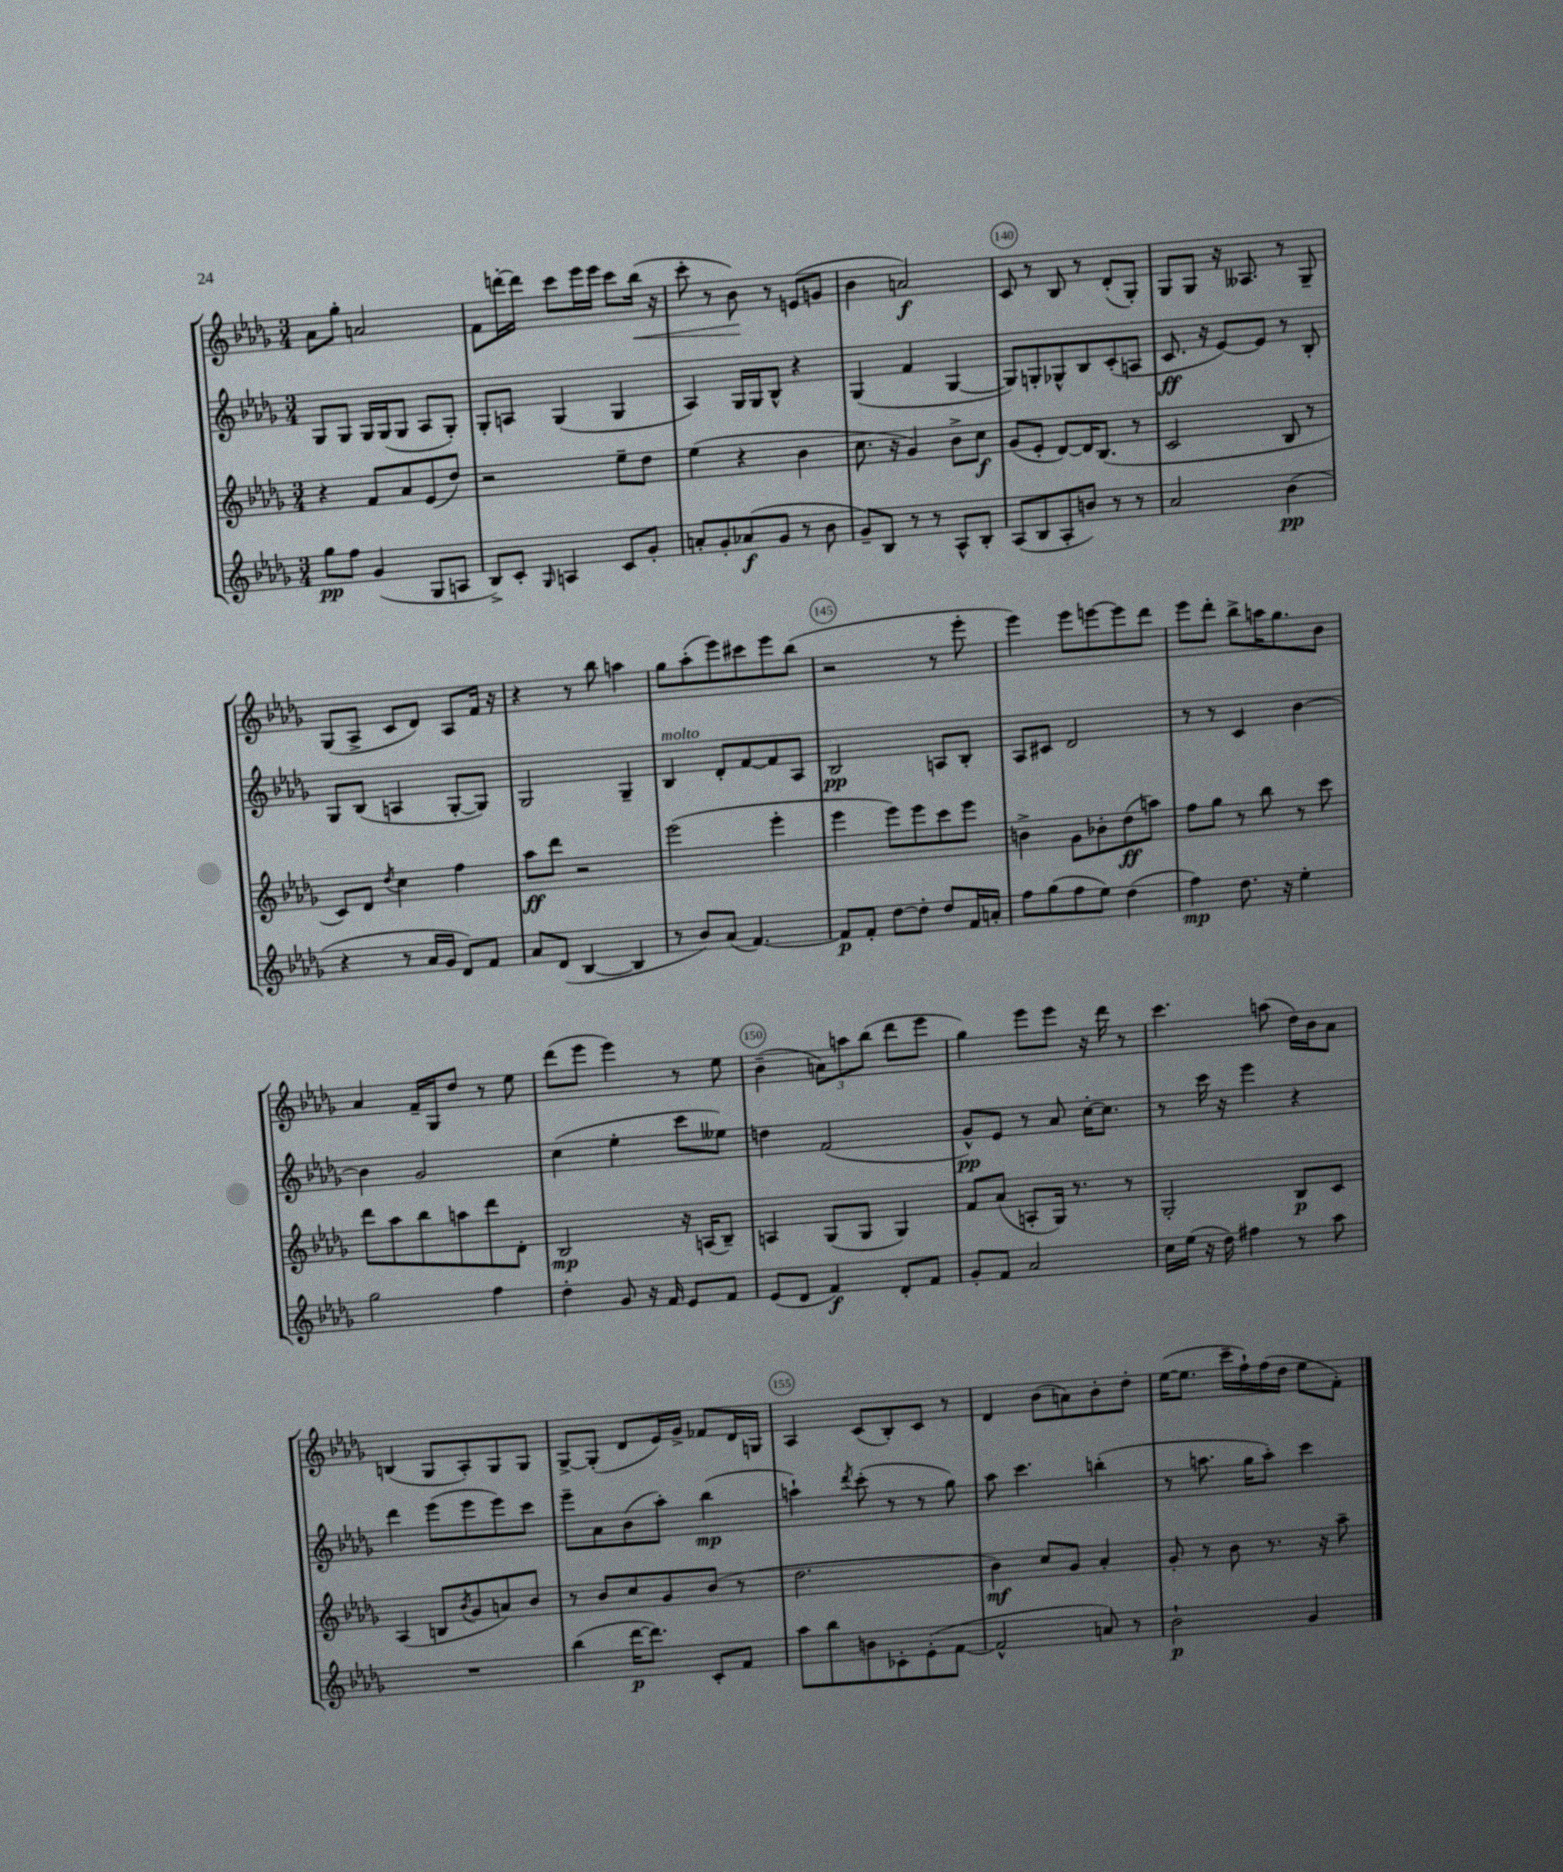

**kern	**kern	**kern	**kern
*staff4	*staff3	*staff2	*staff1
*clefG2	*clefG2	*clefG2	*clefG2
*k[b-e-a-d-g-]	*k[b-e-a-d-g-]	*k[b-e-a-d-g-]	*k[b-e-a-d-g-]
*M3/4	*M3/4	*M3/4	*M3/4
8gg-	4r	8G-	8a-
8ff	.	8G-	8gg-'
(4g-	8f	16G-	2a
.	.	(16G-	.
.	8a-	8G-	.
8G-	(8e-	8A-	.
8A	8dd-)	8G-')	.
=	=	=	=
8B-^)	2r	8G-'	8f
8c'	.	8A	[16ddd'
.	.	.	16ddd]
16qqG-	.	.	.
4A	.	(4G-	8ccc
.	.	.	16eee-
.	.	.	16eee-
8c	8ee-~	4G-	8ccc
8g-'	8dd-	.	(16bb-
.	.	.	16r
=	=	=	=
8a'	(4ee-	4A-)	8ccc'
8g-'	.	.	8r
(8a-	4r	16G-	8b-)
.	.	16G-	.
8g-	.	8B-^^	8r
8r	4b-	4r	(8e
8b-	.	.	8g
=	=	=	=
8g-~)	8.cc	(4G-	4b-
8B-	.	.	.
.	16r	.	.
8r	4g-)	4f	2a)
8r	.	.	.
8A-^^	8b-^	[4G-	.
8B-'	8cc	.	.
=	=	=	=
(8A-	(8g-	8G-])	8c
8B-	8e-'	8G'	8r
8A-'	[8d-)	8G-^^	8B-
8b)	16d-]	8B-	8r
.	(8.B-	.	.
8r	.	(8c'	(8d-'
8r	8r	8A	8G-')
=	=	=	=
2a-	2c	8.c	8G-
.	.	.	8G-
.	.	16r	.
.	.	[8e-)	16r
.	.	.	8.A--
.	.	8e-]	.
(4b-	8B-	8r	8r
.	8r	8B-'	8G-~
=	=	=	=
4r	8c)	8G-	(8G-
.	8d-	(8B-	8A-^
.	8qdd-	.	.
8r	4cc	4A	8c
16a-	.	.	8d-)
16g-	.	.	.
8d-)	4ff	[8G-'	8A-
8f	.	8G-])	16f
.	.	.	16r
=	=	=	=
8a-	8aa-	2G-	4r
(8d-	8ddd-	.	.
[4B-	2r	.	8r
.	.	.	8bb-
4B-]	.	4G-~	4aa
=	=	=	=
8r	(2eee-	4B-	8gg-
8b-)	.	.	(8aa-'
(8a-	.	8d-'	8eee-)
[4.f)	.	[8f	8ccc#
.	4eee-'	8f]	8eee-
.	.	8A-	(8bb-
=	=	=	=
8f]	4eee-	2B-	2r
8f'	.	.	.
[8dd-	8eee-)	.	.
8dd-']	8eee-	.	.
8dd-	8ccc	8A	8r
16f	8eee-	8B-'	8eee-'
16a'	.	.	.
=	=	=	=
8ff	4b^	8A-	4eee-)
(8gg-	.	8c#	.
8ff	8g-	2d-	8eee-
8ee-)	8b-'	.	[8eee
(4dd-	(8dd-	.	8eee]
.	8aa)	.	8ddd-
=	=	=	=
4ff)	8ff	8r	8eee-
.	8gg-	8r	8ddd-'
8.dd-	8r	4c	8bb-^
.	8bb-	.	16aa
16r	.	.	8.gg-
4ee-'	8r	[4b-	.
.	8ccc	.	8b-
=	=	=	=
2gg-	8ddd-	4b-]	4a-
.	8aa-	.	.
.	8bb-	2g-	16f~
.	.	.	16G-
.	8aa	.	8dd-
4ff	8ddd-	.	8r
.	8d-'	.	8ee-
=	=	=	=
4dd-'	2B-	(4cc	(8ddd-
.	.	.	8eee-
8g-	.	4ee-'	4eee-)
16r	.	.	.
16f	.	.	.
8e-	16r	8ccc	8r
.	(16A	.	.
8f	8B-~)	8ee--)	8ee-
=	=	=	=
(8e-	4A	4dd	(4b-~
8d-	.	.	.
4f)	(8G-	(2f	12a)
.	.	.	12aa
.	8G-	.	.
.	.	.	(12bb-
8d-'	4G-)	.	8ddd-
8f	.	.	8eee-
=	=	=	=
8g-'	8f	8g-^^)	4gg-)
8f	(8a-	8e-	.
2a-	8A'	8r	8eee-
.	16G-)	8a-	8eee-
.	8.r	.	.
.	.	[16cc'	16r
.	.	8.cc]	16ddd-
.	8r	.	8r
=	=	=	=
16cc	2G-'	8r	4.ccc
(16ee-	.	.	.
16r	.	16ccc	.
16dd-)	.	16r	.
4ff#	.	4eee-	.
.	.	.	(8aa
8r	8B-	4r	16dd-)
.	.	.	16b-
8aa-	8c	.	8a-
=	=	=	=
2.r	(4A-	4ddd-	(4B
.	8B	(8eee-	8G-
.	8qb-	.	.
.	8g-	8eee-	8A-')
.	8a)	8eee-)	8G-
.	8b-	8ccc	8G-
=	=	=	=
(4bb-	8r	8eee-~	[8G-^
.	8b-	8a-	(8G-']
[16ddd-	8cc	(8b-	8d-
8.ddd-])	.	.	.
.	8g-	8aa-')	16e-)
.	.	.	16g-^
8c'	(8b-	(4bb-	8f-
8f	8r	.	16d-
.	.	.	16G
=	=	=	=
8aa-	2.dd-	4aa`)	4A-
8bb-	.	.	.
.	.	8qddd-	.
8b	.	(8ccc'	(8c
8c-'	.	8r	8B-')
(8e-'	.	8r	8c
[8f	.	8gg-)	8r
=	=	=	=
2f^^]	4b-)	8aa-	4d-
.	.	4.ccc	.
.	8cc	.	(8b-
.	8g-	.	8a)
8a)	4a-'	(4bb'	8b-'
8r	.	.	8dd-'
=	=	=	=
2b-`	8g-'	8r	([16ee-
.	.	.	8.ee-]
.	8r	8.aa	.
.	8b-	.	16ccc~
.	.	16gg-	16ff`)
.	8.r	8aa')	(16ff
.	.	.	16dd-
4g-	.	4ccc	8ee-
.	16r	.	.
.	8aa-~	.	8f')
==	==	==	==
*-	*-	*-	*-
